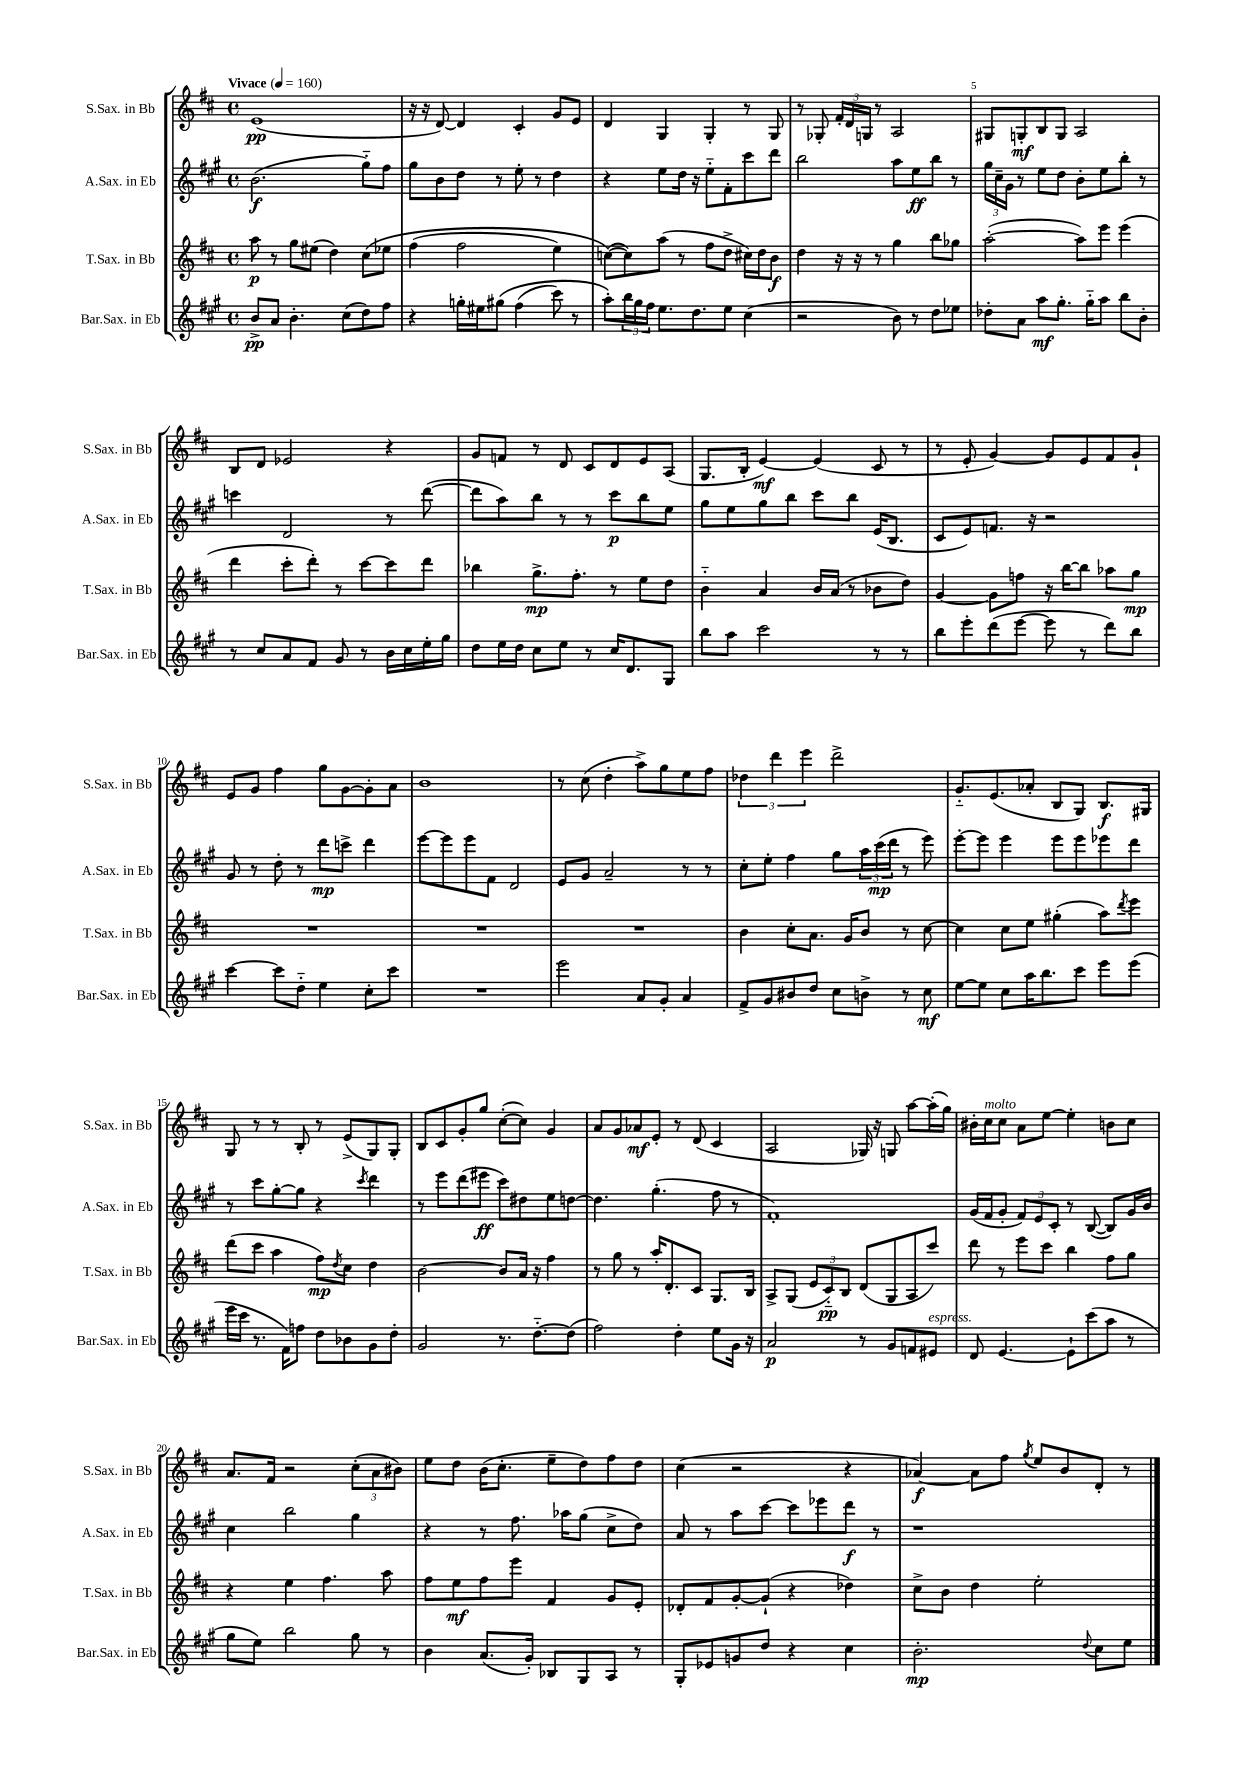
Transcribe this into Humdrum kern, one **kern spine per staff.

**kern	**kern	**kern	**kern
*staff4	*staff3	*staff2	*staff1
*clefG2	*clefG2	*clefG2	*clefG2
*k[f#c#g#]	*k[f#c#]	*k[f#c#g#]	*k[f#c#]
*M4/4	*M4/4	*M4/4	*M4/4
*met(c)	*met(c)	*met(c)	*met(c)
*MM160	*MM160	*MM160	*MM160
8b^	8aa	(2.b	(1e
8a	8r	.	.
4.b'	8gg	.	.
.	(8ee#	.	.
.	4dd)	.	.
(8cc#	.	.	.
8dd)	&(8cc#	8gg#'~)	.
8ff#	8ee-	8ff#	.
=	=	=	=
4r	(4ff#	8gg#	16r
.	.	.	16r
.	.	8b	[8d)
16gg'	2ff#	8dd	4d]
16ee#	.	.	.
&(8gg#	.	8r	.
(4ff#	.	8ee'	4c#'
.	.	8r	.
8ccc#)	4ee)	4dd	8g
8r	.	.	8e
=	=	=	=
8aa'&)	([8cc&)	4r	4d
24bb	8cc])	.	.
24gg#	.	.	.
24ff#	.	.	.
8.ee	(8aa	8ee	4G
.	8r	16dd	.
8.dd	.	16r	.
.	8ff#	8ee'~	4G'
8ee	8dd^	8f#'	.
(4cc#	16cc#)	8ccc#	8r
.	16dd	.	.
.	8b	8ddd	8G
=	=	=	=
2r	4dd	2bb	8r
.	.	.	8G-'
.	16r	.	24f#'
.	.	.	24d
.	16r	.	.
.	.	.	24G
.	8r	.	8r
8b)	4gg	8aa	2A
8r	.	8ee	.
8dd	8bb	8bb	.
8ee-	8gg-	8r	.
=	=	=	=
8dd-'	([2aa'	24gg#	8G#
.	.	24cc#~	.
.	.	24g#	.
8a	.	8r	8G'
8aa	.	8ee	8B
8.gg#'	.	8dd	8G
.	8aa])	8b'	2A
16gg#'~	.	.	.
8aa	8eee	8ee	.
8bb	(4eee	8bb'	.
8b'	.	8r	.
=	=	=	=
8r	4ddd	4ccc	8B
8cc#	.	.	8d
8a	8ccc#'	2d	2e-
8f#	8ddd')	.	.
8g#	8r	.	.
8r	[8ccc#	.	.
16b	8ccc#]	8r	4r
16cc#	.	.	.
16ee'	8ddd	([8ddd	.
16gg#	.	.	.
=	=	=	=
8dd	4bb-	8ddd]	8g
16ee	.	8aa)	8f
16dd	.	.	.
8cc#	8.gg^	8bb	8r
8ee	.	8r	8d
.	8.ff#'	.	.
8r	.	8r	8c#
16cc#	8r	8ccc#	8d
8.d	.	.	.
.	8ee	8bb	8e
8G#	8dd	8ee	(8A
=	=	=	=
8bb	4b'~	8gg#	8.G
8aa	.	8ee	.
.	.	.	16B'
2ccc#	4a	8gg#	[4e)
.	.	8bb	.
.	16b	8ccc#	(4e]
.	(16a	.	.
.	8r	8bb	.
8r	8b-	(16e	8c#
.	.	8.B	.
8r	8dd)	.	8r
=	=	=	=
8bb	[4g	8c#	8r
8eee'	.	8e)	8e'
(8ddd	8g]	8.f	[4g)
[8eee	8ff	.	.
.	.	16r	.
8eee]	16r	2r	8g]
.	[16bb	.	.
8r	8bb]	.	8e
8ddd)	8aa-	.	8f#
8bb	8gg	.	8g`
=	=	=	=
[4ccc#	1r	8g#	8e
.	.	8r	8g
8ccc#]	.	8dd'	4ff#
8dd'~	.	8r	.
4ee	.	8ddd	8gg
.	.	8ccc^	[8g
8cc#'	.	4ddd	8g']
8ccc#	.	.	8a
=	=	=	=
1r	1r	[8eee	1b
.	.	8eee]	.
.	.	8eee	.
.	.	8f#	.
.	.	2d	.
=	=	=	=
2eee	1r	8e	8r
.	.	8g#	(8cc#
.	.	2a~	4dd'
8a	.	.	8aa^)
8g#'	.	.	8gg
4a	.	8r	8ee
.	.	8r	8ff#
=	=	=	=
8f#^	4b	8cc#'	6dd-
8g#	.	8ee'	.
.	.	.	6ddd
8b#	8cc#'	4ff#	.
.	.	.	6eee
8dd	8.a	.	.
8cc#	.	8gg#	2ddd^
.	16g	.	.
8b^	8b	24aa	.
.	.	(24ccc#	.
.	.	24ddd	.
8r	8r	8r	.
8cc#	[8cc#	8eee)	.
=	=	=	=
[8ee	4cc#]	[8eee'	8.g'~
8ee]	.	8eee]	.
.	.	.	(8.e
8cc#	8cc#	4eee	.
16aa	8ee	.	8a-'
8.bb	.	.	.
.	(4gg#'	8eee	8B
8ccc#	.	8eee	8G)
8eee	8aa)	8eee-	8.B
.	8qddd	.	.
(8eee	8eee	8ddd	.
.	.	.	16G#
=	=	=	=
16eee	(8ddd	8r	8G
16ccc#	.	.	.
8.r	8ccc#	8ccc#	8r
.	4aa	[8gg#'	8r
16f#)	.	.	.
8ff	.	8gg#]	8B'
8dd	8ff#)	4r	8r
.	8qdd	.	.
8b-	8cc#	.	(8e^
.	.	8qccc#	.
8g#	4dd	4ddd	8G)
8dd'	.	.	8G'
=	=	=	=
2g#	[2b	8r	8B
.	.	8eee	8c#
.	.	(8ddd	8g'
.	.	8eee#	8gg
8.r	8b]	8ccc#)	([8cc#'
.	16a	8dd#	8cc#])
[8.dd'~	16r	.	.
.	4ff#	8ee	4g
(8dd]	.	[8dd	.
=	=	=	=
2ff#)	8r	4.dd]	8a
.	8gg	.	8g
.	8r	.	8a-
.	16aa'	(4.gg#'	8e'
.	8.d'	.	.
4dd'	.	.	8r
.	8c#	.	(8d
8ee	8.G	8ff#	4c#
16g#	.	8r	.
16r	16B	.	.
=	=	=	=
2a	8A^	1f#')	2A
.	(8G	.	.
.	12e	.	.
.	12c#'~)	.	.
.	12B	.	.
8r	(8d	.	16G-)
.	.	.	16r
8g#	8G	.	8G
8f	8A	.	[8aa
8e#	8ccc#)	.	(16aa']
.	.	.	16gg)
=	=	=	=
8d	8ddd	(16g#	16b#'
.	.	16f#	16cc#
[4.e	8r	8g#'	8cc#
.	8eee	12f#)	8a
.	.	12e	.
.	8ccc#	.	[8ee
.	.	12c#'	.
8e`]	4bb	8r	4ee']
(8ccc#	.	([8B	.
8aa	8ff#	8B])	8b
8r	8gg	16g#	8cc#
.	.	16b	.
=	=	=	=
8gg#	4r	4cc#	8.a
8ee)	.	.	.
.	.	.	16f#
2bb	4ee	2bb	2r
.	4.ff#	.	.
8gg#	.	4gg#	(12cc#'
.	.	.	12a
8r	8aa	.	.
.	.	.	12b#)
=	=	=	=
4b	8ff#	4r	8ee
.	8ee	.	8dd
(8.a	8ff#	8r	(16b
.	.	.	8.cc#'
.	8eee	8.ff#	.
16g#')	.	.	.
8B-	4f#	.	8ee~
.	.	16aa-	.
8G#	.	(8gg#	8dd)
8A	8g	8cc#^	8ff#
8r	8e'	8dd)	8dd
=	=	=	=
8G#'	8d-'	8a	(4cc#
8e-	8f#	8r	.
8g	[8g'	8aa	2r
8dd	(8g`]	[8ccc#	.
4r	4r	8ccc#]	.
.	.	8eee-	.
4cc#	4dd-)	8ddd	4r
.	.	8r	.
=	=	=	=
2.b'	8cc#^	1r	[4a-)
.	8b	.	.
.	4dd	.	8a-]
.	.	.	8ff#
.	.	.	8qgg
.	2ee'	.	8ee
.	.	.	8b
8qqdd	.	.	.
8cc#	.	.	8d'
8ee	.	.	8r
==	==	==	==
*-	*-	*-	*-
